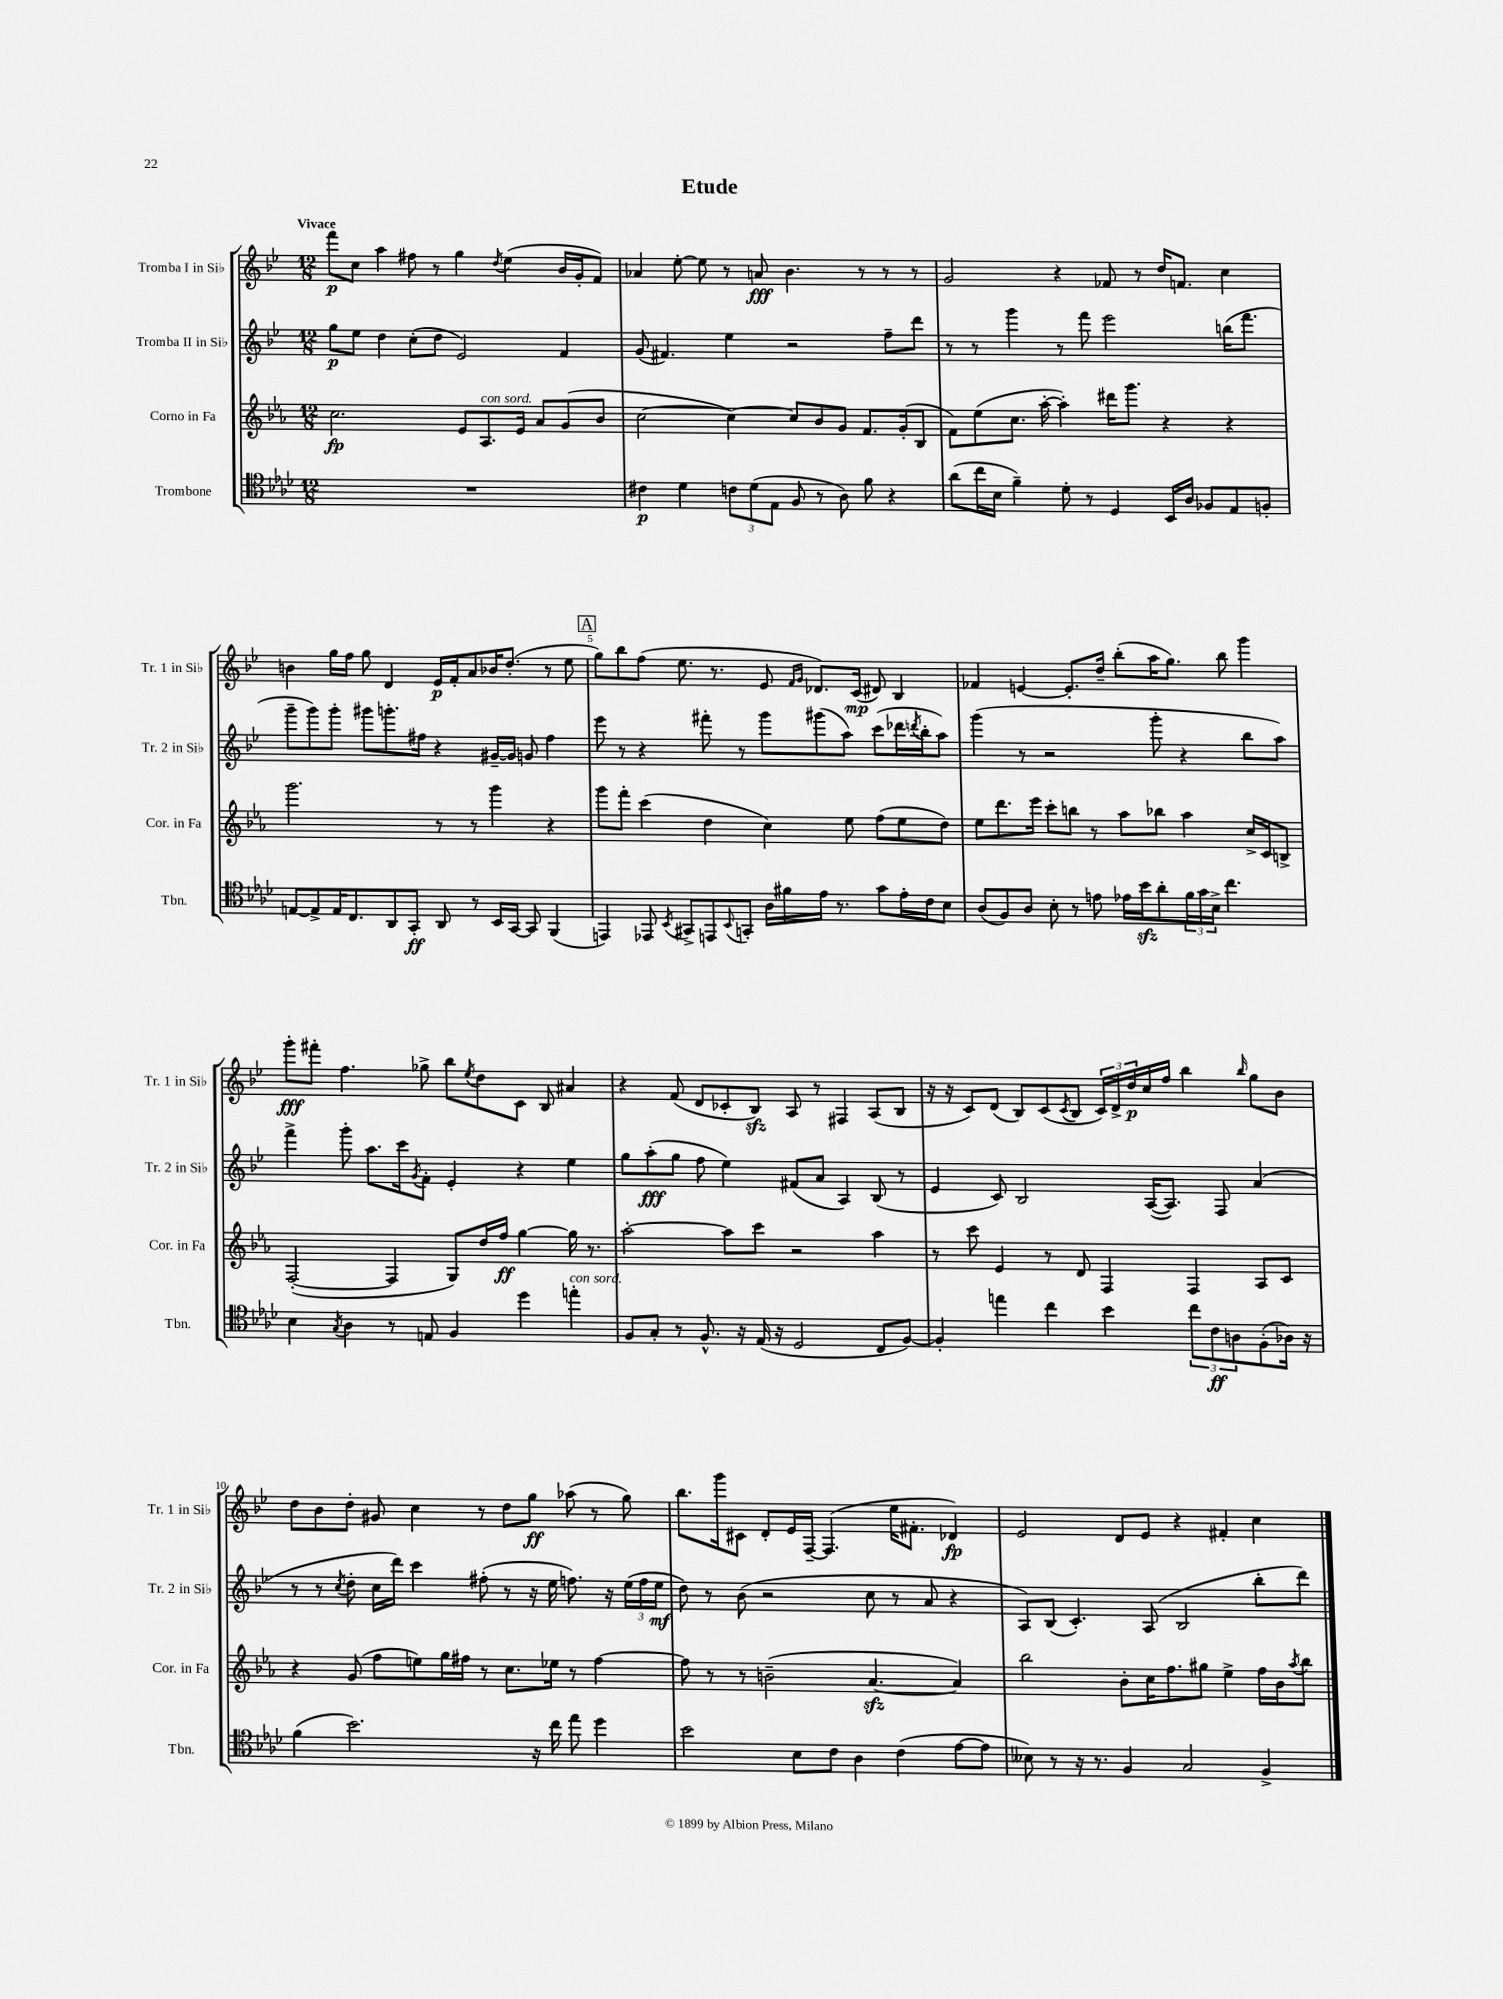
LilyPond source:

\header { title = "Etude" }
<<
\new StaffGroup <<
\new Staff = "s0" \with { instrumentName = "Tromba I in Sib" shortInstrumentName = "Tr. 1 in Sib" } {
    \clef treble \key bes \major \numericTimeSignature \time 12/8 \tempo "Vivace"
    f'''8\p c''8 a''4 fis''8 r8 g''4 \acciaccatura { d''8 } ees''4( bes'16 g'16-. f'8) |
    aes'4 ees''8~-. ees''8 r8 a'8\fff bes'4. r8 r8 r8 |
    g'2 r4 fes'8 r8 d''16 f'8. c''4 |
    b'4 g''16 f''16 g''8 d'4 ees'16\p f'16-. a'8 bes'16 d''8.-.( r8 ees''8 |
    \mark \markup { \box "A" } g''8) bes''8 f''8( ees''8. r8. ees'8 \grace { f'16 g'16 } des'8.) c'16\mp( dis'8) bes4 |
    fes'4 e'4~ e'8.-. d''16-- bes''8-.( a''16 g''8.) bes''8 g'''4 |
    g'''8-.\fff fis'''8-. f''4. ges''8-> bes''8 \acciaccatura { ees''8 } d''8 c'8 bes8 ais'4 |
    r4 f'8( d'8 ces'8-. bes8\sfz) a8 r8 fis4 a8( bes8 |
    r16 r16 c'8) d'8( bes8) c'8( \acciaccatura { c'8 } bes8 \tuplet 3/2 { c'16) d'16-> d''16\p } c''16 f''16 bes''4 \grace { bes''16 } g''8 bes'8 |
    d''8 bes'8 d''8-. gis'8 c''4 r8 d''8 g''8\ff aes''8( r8 g''8) |
    bes''8. g'''16 cis'8 d'8-. ees'16 f16~-- f4.( ees''16 fis'8.-. des'4\fp) |
    ees'2 d'8 ees'8 r4 fis'4-. c''4 \bar "|." |
}
\new Staff = "s1" \with { instrumentName = "Tromba II in Sib" shortInstrumentName = "Tr. 2 in Sib" } {
    \clef treble \key bes \major \numericTimeSignature \time 12/8
    g''8\p ees''8 d''4 c''8-.( d''8 ees'2) f'4 |
    g'8( fis'4.) ees''4 r2 f''8-- d'''8 |
    r8 r8 g'''4 r8 f'''8 ees'''2 b''16( f'''8. |
    g'''8-- g'''8) g'''8-. gis'''8 g'''8.-. fis''16 r4 gis'16~-- gis'16 g'8 fis''4 |
    \mark \markup { \box "A" } ees'''8 r8 r4 fis'''8-. r8 g'''8 gis'''8( a''8) c'''8( des'''16 \acciaccatura { d'''8 } bes''16-. a''8) |
    g'''4( r8 r2 g'''8-. r4 bes''8 a''8) |
    f'''4-> g'''8-. a''8. c'''16 \acciaccatura { g'8 } f'8-. ees'4-. r4 ees''4 |
    g''8 a''8-.\fff( g''8 f''8 ees''4) fis'8( a'8 a4) bes8( r8 |
    ees'4 c'8) bes2 a16~( a8.) f8 a'4( |
    r8 r8 \acciaccatura { c''8 } d''8-. c''16 d'''16) c'''4 fis''8-.( r8 r16 ees''16 f''8.) r16 \tuplet 3/2 { ees''16( f''16 ees''16\mf } |
    d''8) r8 bes'8( r2 c''8 r8 a'8 r4 |
    a8) bes8( c'4.-.) a8( bes2 bes''8-. d'''8) \bar "|." |
}
\new Staff = "s2" \with { instrumentName = "Corno in Fa" shortInstrumentName = "Cor. in Fa" } {
    \clef treble \key ees \major \numericTimeSignature \time 12/8
    c''2.\fp ees'8 aes8.^\markup { \italic "con sord." } ees'16 aes'8 g'8( bes'8 |
    c''2~ c''4~) c''8 bes'8 g'8 f'8. g'16-.( bes8 |
    f'8) ees''8( c''8. aes''16~-. aes''4-.) dis'''16 g'''8. r4 r4 |
    g'''2. r8 r8 g'''4 r4 |
    \mark \markup { \box "A" } g'''8 f'''8-. c'''4( d''4 c''4) ees''8 f''8( ees''8 d''8) |
    ees''8 d'''8. ees'''16 c'''8-. b''8 r8 aes''8 bes''8 aes''4 c''16-> c'16 b8-> |
    f2~-.( f4 g8) d''16 f''16\ff g''4~ g''16 r8. |
    aes''2~-. aes''8 c'''8 r2 aes''4 |
    r8 c'''8 ees'4 r8 d'8 f4 f4 aes8 c'8 |
    r4 g'8( f''8 e''8) g''16 fis''16 r8 c''8. ees''16 r8 fis''4~ |
    fis''8 r8 r8 b'2--( aes'4.~\sfz aes'4) |
    bes''2 bes'8-. c''16 f''8. gis''8 ees''4-> f''16 bes'16 \acciaccatura { aes''8 } bes''8 \bar "|." |
}
\new Staff = "s3" \with { instrumentName = "Trombone" shortInstrumentName = "Tbn." } {
    \clef tenor \key aes \major \numericTimeSignature \time 12/8
    R1. |
    cis'4\p des'4 \tuplet 3/2 { c'8 des'8( ees8 } f8 r8 aes8) f'8 r4 |
    aes'8( c''16 bes16 f'4--) des'8-. r8 des4 bes,16 aes16 fes8 ees8 f8-. |
    e8~ e8-> e16 c8. aes,8 g,8-.\ff aes,8 r8 bes,16 g,16~ g,8 f,4( |
    \mark \markup { \box "A" } e,4) ees,8 \acciaccatura { bes,8 } gis,8-> e,8 \appoggiatura { bes,8 } g,8-. aes16 fis'16 ees'16 r8. g'8 ees'16-. c'16 bes8 |
    aes8( f8) aes8 bes8-. r8 e'8 ees'16 bes'16\sfz aes'8-. \tuplet 3/2 { f'16 g'16 bes16-> } c''4. |
    bes4 \acciaccatura { g8 } aes4 r8 e8 f4 des''4 e''4-.^\markup { \italic "con sord." } |
    f8 g8-. r8 f8.-^ r16 ees16( r16 des2 c8 f8~) |
    f4-. e''4 c''4 bes'4 \tuplet 3/2 { c''8 c'8\ff a8 } f8-.( aes16) r16 |
    f'4( bes'2.) r16 c''16 ees''8 des''4 |
    bes'2 bes8 c'8 aes4 c'4( ees'8~ ees'8 |
    beses8) r8 r16 r8. f4 g2 f4-> \bar "|." |
}
>>
>>
\layout { \context { \Score \override BarNumber.break-visibility = ##(#f #t #t) barNumberVisibility = #(every-nth-bar-number-visible 5) } }
